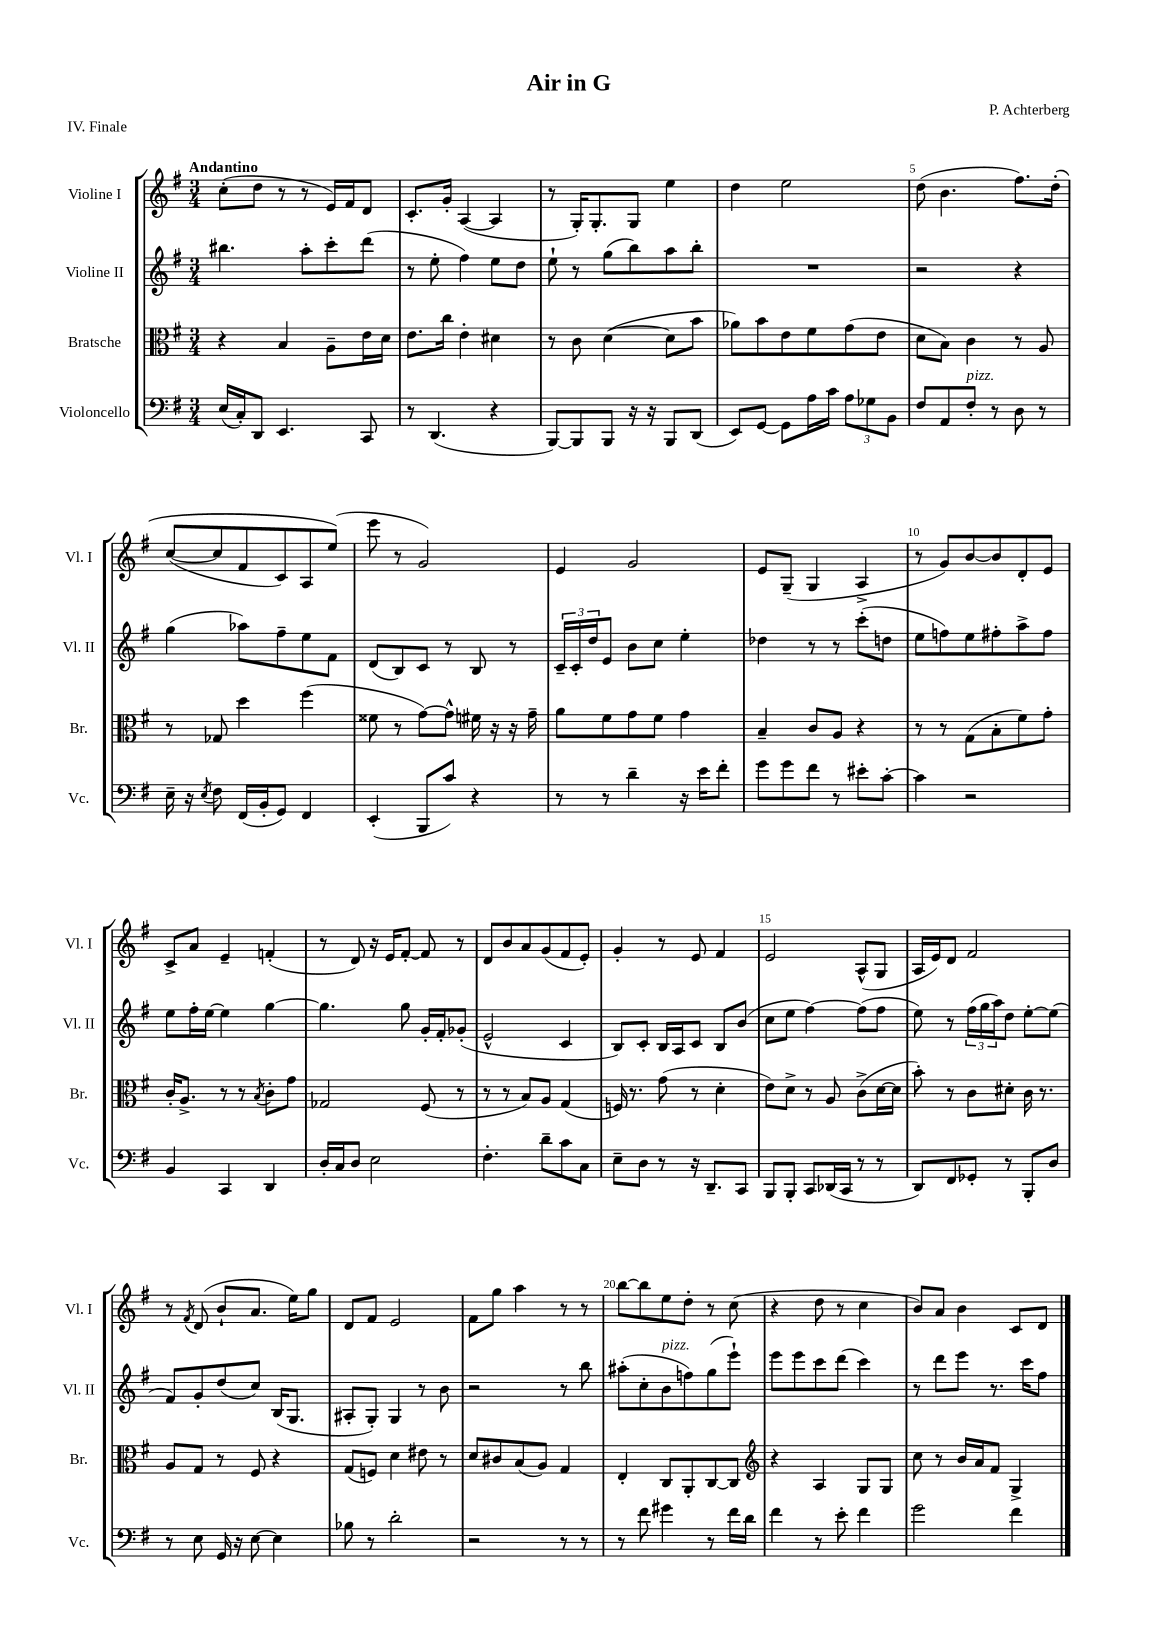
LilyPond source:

\header { title = "Air in G" composer = "P. Achterberg" piece = "IV. Finale" }
<<
\new StaffGroup <<
\new Staff = "s0" \with { instrumentName = "Violine I" shortInstrumentName = "Vl. I" } {
    \clef treble \key g \major \numericTimeSignature \time 3/4 \tempo "Andantino"
    c''8-.( d''8 r8 r8 e'16) fis'16 d'8 |
    c'8.-. g'16-. a4~( a4 |
    r8 g16-.) g8.-. g8 e''4 |
    d''4 e''2 |
    d''8( b'4. fis''8.) d''16-.\( |
    c''8~( c''8 fis'8 c'8) a8 e''8(\) |
    e'''8 r8 g'2) |
    e'4 g'2 |
    e'8 g8--( g4 a4-> |
    r8 g'8) b'8~ b'8 d'8-. e'8 |
    c'8-> a'8 e'4-- f'4-.( |
    r8 d'8) r16 e'16 fis'8~-. fis'8 r8 |
    d'8 b'8 a'8 g'8( fis'8 e'8-.) |
    g'4-. r8 e'8 fis'4 |
    e'2 a8-^( g8 |
    a16 e'16) d'8 fis'2 |
    r8 \acciaccatura { fis'8 } d'8( b'8-! a'8. e''16) g''8 |
    d'8 fis'8 e'2 |
    fis'8 g''8 a''4 r8 r8 |
    b''8~ b''8 e''8 d''8-. r8 c''8( |
    r4 d''8 r8 c''4 |
    b'8) a'8 b'4 c'8 d'8 \bar "|." |
}
\new Staff = "s1" \with { instrumentName = "Violine II" shortInstrumentName = "Vl. II" } {
    \clef treble \key g \major \numericTimeSignature \time 3/4
    bis''4. a''8-. c'''8-. d'''8( |
    r8 e''8-. fis''4) e''8 d''8 |
    e''8-! r8 g''8( b''8) a''8 b''8-. |
    R2. |
    r2 r4 |
    g''4( aes''8) fis''8-- e''8 fis'8 |
    d'8( b8) c'8 r8 b8 r8 |
    \tuplet 3/2 { c'16-- c'16-. d''16 } e'8 b'8 c''8 e''4-. |
    des''4 r8 r8 c'''8-.( d''8 |
    e''8 f''8) e''8 fis''8-. a''8-> fis''8 |
    e''8 fis''16-. e''16~ e''4 g''4~ |
    g''4. g''8 g'16-. fis'16-. ges'8-.( |
    e'2-^ c'4 |
    b8) c'8-. b16 a16 c'8 b8 b'8( |
    c''8 e''8 fis''4~) fis''8( fis''8 |
    e''8) r8 \tuplet 3/2 { fis''16( g''16 a''16) } d''8 e''8~-. e''8( |
    fis'8) g'8-. d''8( c''8) b16( g8. |
    ais8-. g8-.) g4 r8 b'8 |
    r2 r8 b''8 |
    ais''8-.( c''8-. b'8^\markup { \italic "pizz." } f''8) g''8( e'''8-!) |
    e'''8 e'''8 c'''8 d'''8( c'''4) |
    r8 d'''8 e'''8 r8. c'''16 fis''8 \bar "|." |
}
\new Staff = "s2" \with { instrumentName = "Bratsche" shortInstrumentName = "Br." } {
    \clef alto \key g \major \numericTimeSignature \time 3/4
    r4 b4 a8-- e'16 d'16 |
    e'8. c''16 e'4-. dis'4 |
    r8 c'8 d'4~( d'8 b'8 |
    aes'8) b'8 e'8 fis'8 g'8( e'8 |
    d'8 b8) c'4 r8 a8 |
    r8 ges8 d''4 fis''4( |
    fisis'8 r8 g'8~) g'8-^ fis'16 r16 r16 g'16-- |
    a'8 fis'8 g'8 fis'8 g'4 |
    b4-- c'8 a8 r4 |
    r8 r8 g8( b8-. fis'8) g'8-. |
    c'16-. a8.-> r8 r8 \acciaccatura { b8 } c'8-. g'8 |
    ges2 fis8( r8 |
    r8 r8 b8) a8 g4( |
    f16) r8. g'8( r8 d'4-. |
    e'8) d'8-> r8 a8 c'8->( d'16~ d'16 |
    b'8-.) r8 c'8 dis'8-. c'16 r8. |
    a8 g8 r8 fis8 r4 |
    g8( f8) d'4 eis'8 r8 |
    d'8 cis'8 b8( a8) g4 |
    e4-. c8 a,8-. c8~ c8 |
    \clef treble r4 a4 g8 g8 |
    c''8 r8 b'16 a'16 fis'8 g4-> \bar "|." |
}
\new Staff = "s3" \with { instrumentName = "Violoncello" shortInstrumentName = "Vc." } {
    \clef bass \key g \major \numericTimeSignature \time 3/4
    e16( c16-.) d,8 e,4. c,8 |
    r8 d,4.( r4 |
    b,,8~) b,,8 b,,8 r16 r16 b,,8 d,8( |
    e,8) g,8~ g,8 a16 c'16 \tuplet 3/2 { a8 ges8 b,8 } |
    fis8 a,8 fis8-.^\markup { \italic "pizz." } r8 d8 r8 |
    e16-- r16 \acciaccatura { e8 } fis8 fis,16( b,16-. g,8) fis,4 |
    e,4-.( b,,8 c'8) r4 |
    r8 r8 d'4-- r16 e'16 fis'8-. |
    g'8 g'8 fis'8 r8 eis'8-. c'8~-. |
    c'4 r2 |
    b,4 c,4 d,4 |
    d16-. c16 d8 e2 |
    fis4.-. d'8-- c'8 c8 |
    e8-- d8 r8 r16 d,8.-- c,8 |
    b,,8 b,,8-. c,8 des,16( c,16 r8 r8 |
    d,8) fis,8 ges,8-. r8 b,,8-. d8 |
    r8 e8 g,16 r16 e8~ e4 |
    bes8 r8 d'2-. |
    r2 r8 r8 |
    r8 fis'8 gis'4 r8 fis'16 d'16 |
    fis'4 r8 e'8-. fis'4 |
    g'2 fis'4 \bar "|." |
}
>>
>>
\layout { \context { \Score \override BarNumber.break-visibility = ##(#f #t #t) barNumberVisibility = #(every-nth-bar-number-visible 5) } }
